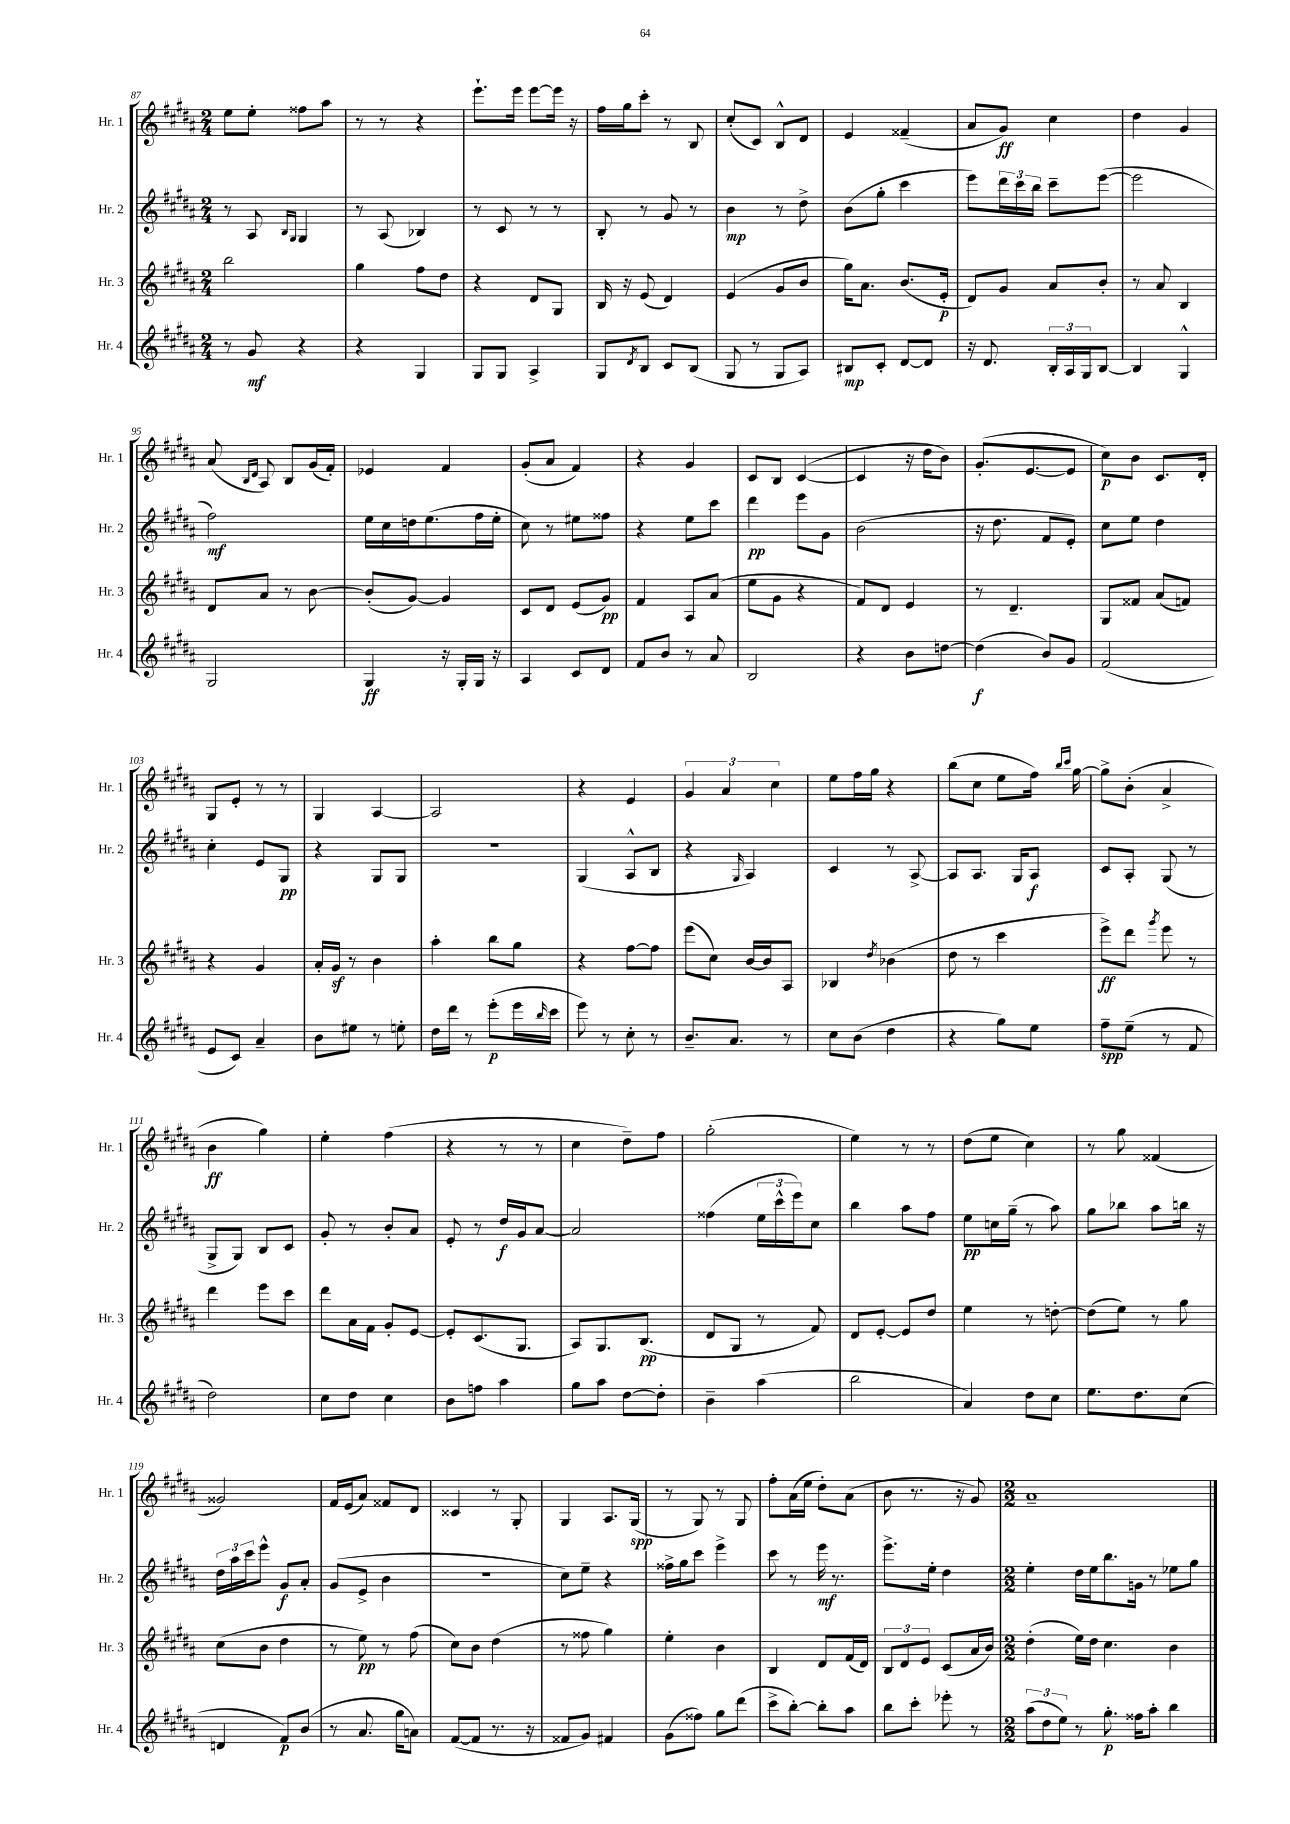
<<
\new StaffGroup <<
\new Staff = "s0" \with { instrumentName = "Hr. 1" shortInstrumentName = "Hr. 1" } {
    \clef treble \key b \major \numericTimeSignature \time 2/4
    e''8 e''8-. fisis''8 ais''8 |
    r8 r8 r4 |
    e'''8.-! e'''16 e'''8~ e'''16 r16 |
    fis''16 gis''16 cis'''8-. r8 b8 |
    cis''8-.( cis'8) b8-^ dis'8 |
    e'4 fisis'4--( |
    ais'8 gis'8\ff) cis''4 |
    dis''4 gis'4 |
    ais'8( \grace { b16 dis'16 } ais8) b8 gis'16( fis'16-.) |
    ees'4 fis'4 |
    gis'8-.( ais'8 fis'4) |
    r4 gis'4 |
    cis'8 b8 cis'4~( |
    cis'4 r16 dis''16 b'8) |
    gis'8.-.( e'8.~ e'8 |
    cis''8\p) b'8 cis'8. dis'16-. |
    gis8 e'8-. r8 r8 |
    gis4 ais4~ |
    ais2 |
    r4 e'4 |
    \tuplet 3/2 { gis'4 ais'4 cis''4 } |
    e''8 fis''16 gis''16 r4 |
    b''8( cis''8 e''8 fis''16) \grace { b''16 cis'''16 } gis''16~ |
    gis''8-> b'8-.( ais'4-> |
    b'4\ff gis''4) |
    e''4-. fis''4( |
    r4 r8 r8 |
    cis''4 dis''8--) fis''8 |
    gis''2-.( |
    e''4) r8 r8 |
    dis''8( e''8 cis''4) |
    r8 gis''8 fisis'4( |
    gisis'2) |
    fis'16 e'16( ais'8) fisis'8 dis'8 |
    cisis'4 r8 gis8-. |
    gis4 ais8. gis16\spp( |
    r8 gis8) r8 gis8 |
    fis''8-. ais'16( e''16 dis''8-.) ais'8( |
    b'8 r8. r16 gis'8) |
    \numericTimeSignature \time 2/2 ais'1-- \bar "|." |
}
\new Staff = "s1" \with { instrumentName = "Hr. 2" shortInstrumentName = "Hr. 2" } {
    \clef treble \key b \major \numericTimeSignature \time 2/4
    r8 ais8 \grace { b16 gis16 } gis4 |
    r8 ais8( bes4) |
    r8 cis'8 r8 r8 |
    b8-. r8 gis'8 r8 |
    b'4\mp r8 dis''8-> |
    b'8( gis''8-. cis'''4 |
    e'''8) \tuplet 3/2 { dis'''16 cis'''16 b''16 } cis'''8-- e'''8~( |
    e'''2 |
    fis''2\mf) |
    e''16 cis''16 d''16 e''8.( fis''16 e''16-. |
    cis''8) r8 eis''8 fisis''8 |
    r4 e''8 cis'''8 |
    dis'''4\pp e'''8 gis'8 |
    b'2( |
    r16 dis''8. fis'8 e'8-.) |
    cis''8 e''8 dis''4 |
    cis''4-. e'8 gis8\pp |
    r4 gis8 gis8 |
    R2 |
    gis4( ais8-^ b8 |
    r4 \grace { gis16 } ais4) |
    cis'4 r8 ais8~-> |
    ais8 ais8. gis16 ais8\f |
    cis'8 ais8-. gis8( r8 |
    gis8-> gis8) b8 cis'8 |
    gis'8-. r8 b'8-. ais'8 |
    e'8-. r8 dis''16\f gis'16 ais'8~ |
    ais'2 |
    fisis''4( \tuplet 3/2 { e''16 cis'''16-^ e'''16) } cis''8 |
    b''4 ais''8 fis''8 |
    e''8\pp c''16 gis''16--( r8 ais''8) |
    gis''8 bes''8 ais''8 b''16 r16 |
    \tuplet 3/2 { dis''16 ais''16 cis'''16 } e'''8-^ gis'8\f ais'8-. |
    gis'8( e'8-> b'4 |
    R2 |
    cis''8) e''8-- r4 |
    fisis''16-> gis''16 cis'''8 e'''4-> |
    cis'''8 r8 e'''16\mf r8. |
    e'''8.-> e''16-. dis''4 |
    \numericTimeSignature \time 2/2 e''4-. dis''16 e''16 b''8. g'16 r8 ees''8 gis''8 \bar "|." |
}
\new Staff = "s2" \with { instrumentName = "Hr. 3" shortInstrumentName = "Hr. 3" } {
    \clef treble \key b \major \numericTimeSignature \time 2/4
    b''2 |
    gis''4 fis''8 dis''8 |
    r4 dis'8 gis8 |
    b16 r16 e'8( dis'4) |
    e'4( gis'8 b'8 |
    gis''16) ais'8. b'8.( e'16-.\p |
    dis'8) gis'8 ais'8 b'8-. |
    r8 ais'8 b4 |
    dis'8 ais'8 r8 b'8~ |
    b'8-.( gis'8~) gis'4 |
    cis'8 dis'8 e'8( gis'8\pp) |
    fis'4 ais8 ais'8( |
    e''8 gis'8 r4 |
    fis'8) dis'8 e'4 |
    r8 dis'4.-- |
    gis8 fisis'8 ais'8( f'8) |
    r4 gis'4 |
    ais'16-. gis'16\sf r8 b'4 |
    ais''4-. b''8 gis''8 |
    r4 fis''8~ fis''8 |
    e'''8( cis''8) b'16~ b'16 ais8 |
    bes4 \acciaccatura { dis''8 } bes'4( |
    dis''8 r8 cis'''4 |
    e'''8->\ff) dis'''8 \acciaccatura { gis'''8 } e'''8 r8 |
    dis'''4 e'''8 cis'''8 |
    dis'''8 ais'16 fis'16 gis'8-. e'8~ |
    e'8-. cis'8.( gis8. |
    ais8) gis8. b8.\pp( |
    dis'8 gis8 r8 fis'8) |
    dis'8 e'8~-. e'8 dis''8 |
    e''4 r8 d''8~-. |
    d''8( e''8) r8 gis''8 |
    cis''8( b'8 dis''4 |
    r8 e''8\pp) r8 fis''8( |
    cis''8) b'8 dis''4( |
    r8 fisis''8 gis''4) |
    e''4-. b'4 |
    b4 dis'8 fis'16( dis'16) |
    \tuplet 3/2 { b8 dis'8 e'8 } cis'8( ais'16 b'16) |
    \numericTimeSignature \time 2/2 dis''4-.( e''16) dis''16 cis''4. b'4 \bar "|." |
}
\new Staff = "s3" \with { instrumentName = "Hr. 4" shortInstrumentName = "Hr. 4" } {
    \clef treble \key b \major \numericTimeSignature \time 2/4
    r8 gis'8\mf r4 |
    r4 gis4 |
    gis8 gis8 ais4-> |
    gis8 \acciaccatura { dis'8 } b8 cis'8 b8( |
    gis8 r8 gis8 ais8) |
    bis8\mp cis'8-. dis'8~ dis'8 |
    r16 dis'8. \tuplet 3/2 { b16-. ais16 gis16 } b8~ |
    b4 gis4-^ |
    gis2 |
    gis4\ff r16 gis16-. gis16 r16 |
    ais4 cis'8 dis'8 |
    fis'8 b'8 r8 ais'8 |
    b2 |
    r4 b'8 d''8~ |
    d''4\f( b'8) gis'8 |
    fis'2( |
    e'8 cis'8) ais'4-- |
    b'8 eis''8 r8 e''8-. |
    dis''16 dis'''16 r8 e'''8-.\p( e'''16 \grace { b''16 } cis'''16 |
    e'''8) r8 cis''8-. r8 |
    b'8.-- ais'8. r8 |
    cis''8 b'8( dis''4 |
    r4 gis''8) e''8 |
    fis''8--\spp e''8--( r8 fis'8 |
    dis''2) |
    cis''8 dis''8 cis''4 |
    b'8 f''8 ais''4 |
    gis''8 ais''8 dis''8~ dis''8-. |
    b'4-- ais''4( |
    b''2 |
    ais'4) dis''8 cis''8 |
    e''8. dis''8. cis''8( |
    d'4 fis'8\p) b'8( |
    r8 ais'8. gis''16 a'8) |
    fis'8~( fis'8 r8. r16 |
    fisis'8 gis'8) fis'4 |
    gis'8( fisis''8) gis''8 dis'''8( |
    cis'''8-> b''8~-.) b''8-. ais''8 |
    b''8 cis'''8-. ees'''8-. r8 |
    \numericTimeSignature \time 2/2 \tuplet 3/2 { ais''8( dis''8 e''8) } r8 gis''8.-.\p fisis''16 ais''8-. b''4 \bar "|." |
}
>>
>>
\layout { \context { \Score currentBarNumber = #87 } }
